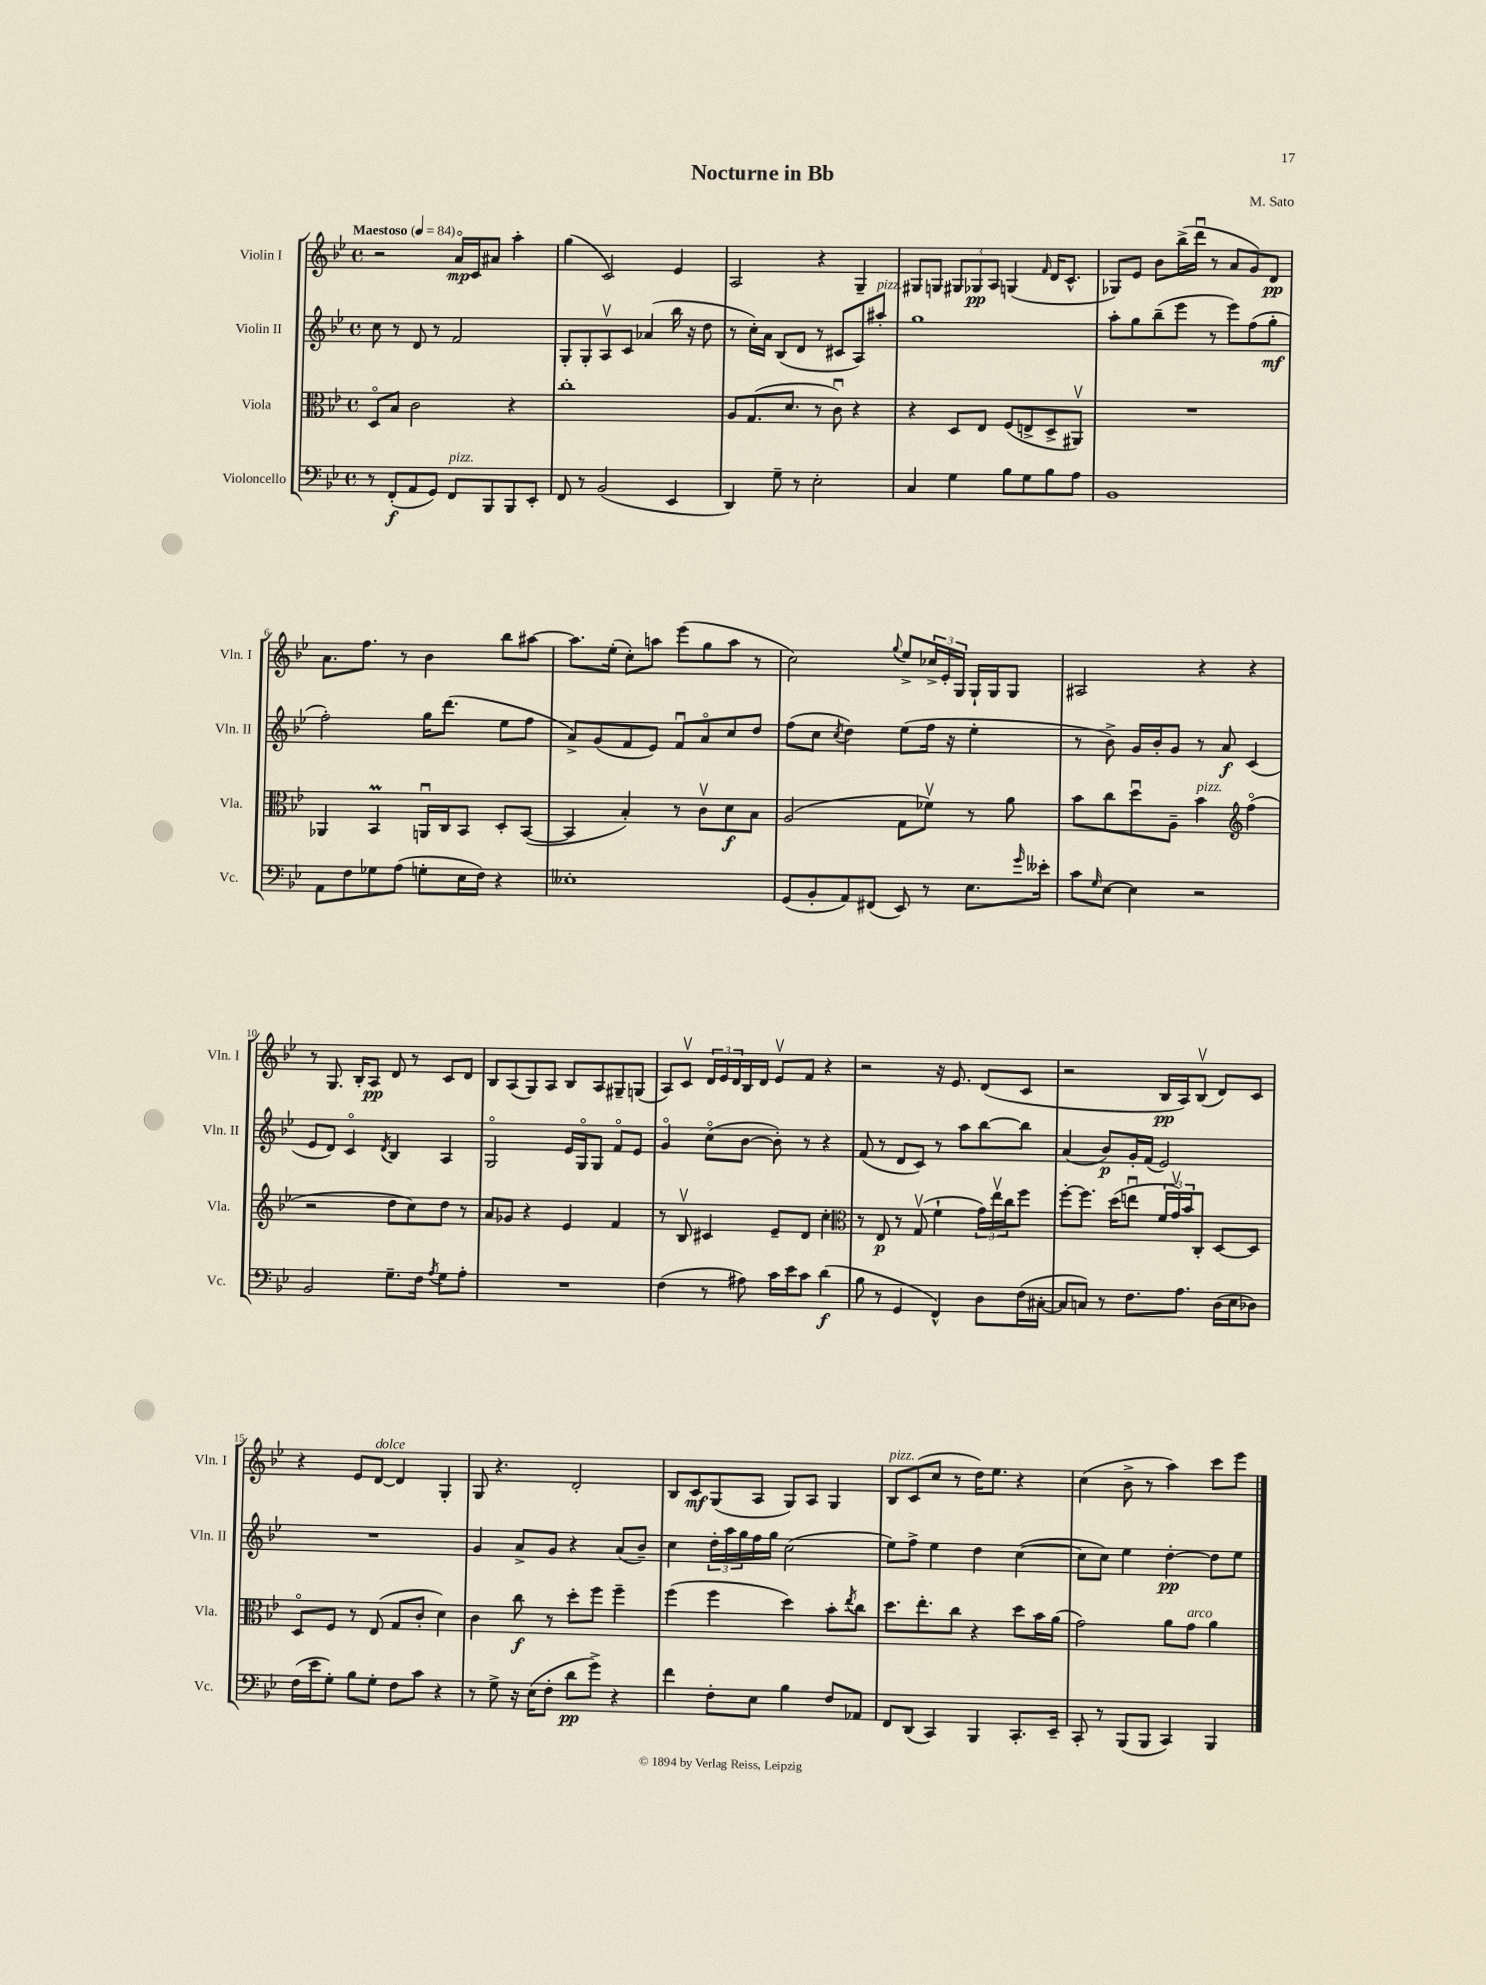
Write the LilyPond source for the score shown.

\header { title = "Nocturne in Bb" composer = "M. Sato" }
<<
\new StaffGroup <<
\new Staff = "s0" \with { instrumentName = "Violin I" shortInstrumentName = "Vln. I" } {
    \clef treble \key bes \major \defaultTimeSignature \time 4/4 \tempo "Maestoso" 4 = 84
    r2 a'16\flageolet\mp c'16 ais'8 a''4-. |
    g''4( c'2) ees'4 |
    a2 r4 g4-- |
    gis8 g8 \tuplet 3/2 { gis8 ges8\pp a8 } g4( \grace { f'16 } d'16 c'8.-^ |
    ges8) ees'8 bes'8 bes''16->( d'''16\downbow r8 a'8 g'8) d'8\pp |
    a'8. f''8. r8 bes'4 bes''8 ais''8~ |
    ais''8. ees''16-.( c''8-.) a''8 ees'''8( g''8 a''8 r8 |
    c''2) \appoggiatura { g''8 } ees''8-> \tuplet 3/2 { ces''16-> ees'16-. g16 } g16-! g16 g8 |
    ais2 r4 r4 |
    r8 g8. bes16-. a8\pp d'8 r8 c'8 d'8 |
    bes8 a8( g8) a8 bes8 a8 gis8-- g8( |
    a8) c'8\upbow \tuplet 3/2 { d'16 ees'16 d'16 } bes16 d'16 ees'8\upbow f'8 r4 |
    r2 r16 ees'8. d'8( c'8 |
    r2 bes16\pp a16) bes8\upbow( d'8) c'8 |
    r4 ees'8 d'8~^\markup { \italic "dolce" } d'4 g4-. |
    g8 r4. d'2-. |
    bes8 c'8\mf g8( a8 g8) a8 g4 |
    bes8^\markup { \italic "pizz." } c'8( c''8 r8 d''16) ees''8. r4 |
    c''4( bes'8-> r8 a''4) c'''8 ees'''8 \bar "|." |
}
\new Staff = "s1" \with { instrumentName = "Violin II" shortInstrumentName = "Vln. II" } {
    \clef treble \key bes \major \defaultTimeSignature \time 4/4
    c''8 r8 d'8 r8 f'2 |
    g8-. g8-. a8\upbow c'8 aes'4( bes''16 r16 d''8 |
    r8 c''16-.) a'16 bes8( d'8 r8 cis'8 a8) ais''8-.^\markup { \italic "pizz." } |
    g''1 |
    a''8-. g''8 bes''8--( ees'''8 r8 ees'''8) f''8( g''8-.\mf |
    f''2-.) g''16 d'''8.( ees''8 f''8 |
    a'8->) g'8( f'8 ees'8) f'8\downbow a'8\flageolet c''8 d''8 |
    f''8( c''8 \acciaccatura { c''8 } d''4) ees''8( f''16 r16 ees''4-. |
    r8 bes'8->) g'16 bes'16-. g'8 r8 a'8\f c'4( |
    ees'8 d'8) c'4\flageolet \acciaccatura { d'8 } bes4 a4 |
    g2\flageolet ees'16 g16\flageolet g8 f'8\flageolet ees'8 |
    g'4\flageolet c''8\flageolet( bes'8~ bes'8-.) r8 r4 |
    f'8( r8 d'8 c'8) r8 a''8 bes''8~ bes''8 |
    a'4( bes'8\p) g'16-. f'16( ees'2) |
    R1 |
    g'4 a'8-> g'8 r4 a'8( bes'8--) |
    c''4 \tuplet 3/2 { d''16-. a''16 g''16 } f''16 g''16 c''2( |
    ees''8) f''8-> ees''4 d''4 c''4~( |
    c''8 c''8) ees''4 d''4~-.\pp d''8 ees''8 \bar "|." |
}
\new Staff = "s2" \with { instrumentName = "Viola" shortInstrumentName = "Vla." } {
    \clef alto \key bes \major \defaultTimeSignature \time 4/4
    d8\flageolet bes8 c'2 r4 |
    c''1-. |
    a8 g8.( d'8. r8 c'8\downbow) r4 |
    r4 d8 ees8 f8( e8-> d8-> ais,8\upbow) |
    R1 |
    aes,4 bes,4\prall a,16\downbow c16 bes,8 d8-. bes,8~( |
    bes,4 bes4-.) r8 c'8\upbow d'8\f bes8 |
    a2( g8 fes'8\upbow) r8 a'8 |
    bes'8 c''8 d''8\downbow a8-- bes'4^\markup { \italic "pizz." } \clef treble f''4\flageolet( |
    r2 d''8 c''8) d''8 r8 |
    a'8 ges'8 r4 ees'4 f'4 |
    r8 bes8\upbow cis'4 ees'8-- d'8 c''4-. |
    \clef alto r8 ees8\p r8 g8\upbow( f'4-! \tuplet 3/2 { g'16) ees''16\upbow c''16 } f''8 |
    f''8~-. f''8. d''16( e''8\downbow \tuplet 3/2 { f'16 g'16\upbow) bes'16 } c8-. d8~ d8 |
    d8\flageolet f8 r8 ees8( g8 c'8-. d'4) |
    c'4 c''8\f r8 d''8-. f''8 f''4-- |
    f''4( f''4 d''4) bes'8-. \acciaccatura { ees''8 } c''8 |
    d''8. ees''8.-. c''8 r4 d''8 bes'16 a'16( |
    g'2) a'8 g'8^\markup { \italic "arco" } a'4 \bar "|." |
}
\new Staff = "s3" \with { instrumentName = "Violoncello" shortInstrumentName = "Vc." } {
    \clef bass \key bes \major \defaultTimeSignature \time 4/4
    r8 f,8-.\f( a,8 g,8) f,8^\markup { \italic "pizz." } bes,,8 bes,,8 ees,8-. |
    f,8 r8 bes,2( ees,4 |
    d,4) g8-- r8 ees2-. |
    c4 g4 bes8 g8 bes8 a8 |
    bes,1 |
    a,8 f8 ges8 a8( g8-. ees16 f16) r4 |
    eeses1-. |
    g,8( bes,8-. a,8) fis,8( ees,8) r8 ees8. \grace { g'16 } eeses'16-. |
    c'8 \grace { g16 } ees8~ ees4 r2 |
    bes,2 g8.-- f16 \acciaccatura { a8 } g8 a8-. |
    R1 |
    f4( r8 ais8) c'16 ees'16 c'8 d'4\f( |
    bes8 r8 g,4 f,4-^) d8 f16( cis16~-. |
    cis8 c8) r8 f8. a8. d16( ees16 des8) |
    f16( ees'16 g8-.) bes8 g8-. f8 c'8 r4 |
    r8 g8-> r16 ees16( f8-. d'8\pp g'8->) r4 |
    f'4 f8-. ees8 bes4 f8 aes,8 |
    f,8 d,8( c,4) bes,,4 c,8.-. ees,16-- |
    c,8-. r8 bes,,8( bes,,8 c,4) bes,,4 \bar "|." |
}
>>
>>
